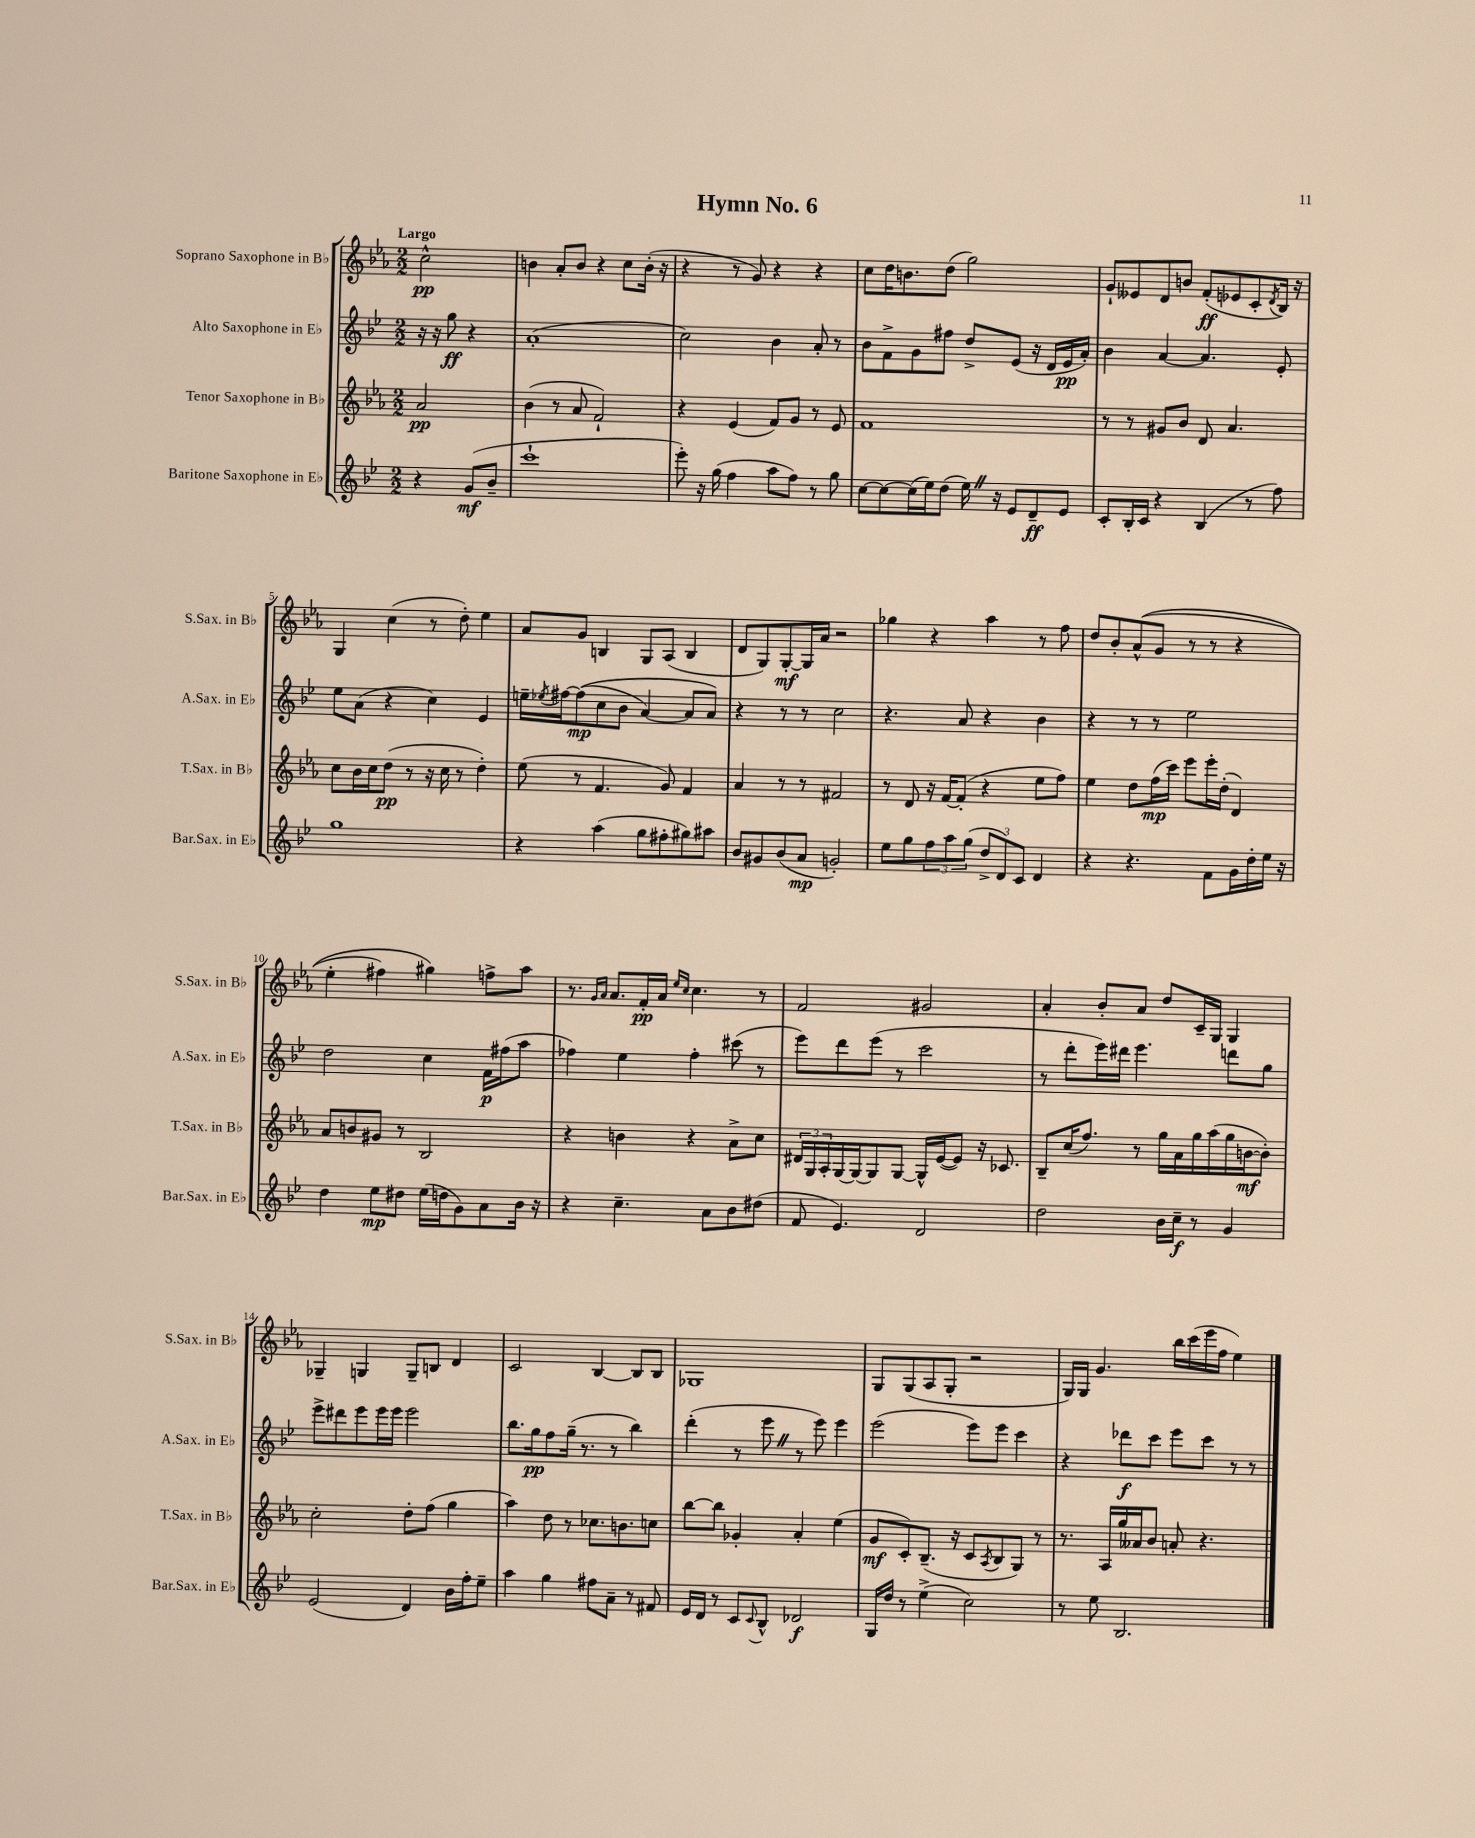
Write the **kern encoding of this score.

**kern	**kern	**kern	**kern
*staff4	*staff3	*staff2	*staff1
*clefG2	*clefG2	*clefG2	*clefG2
*k[b-e-]	*k[b-e-a-]	*k[b-e-]	*k[b-e-a-]
*M2/2	*M2/2	*M2/2	*M2/2
4r	2a-/	16r	2cc^^\
.	.	16r	.
.	.	8gg\	.
(8g/L	.	4r	.
8b-~/J	.	.	.
=	=	=	=
1ccc`	(4b-\	(1a'	4b\
.	8r	.	8a-'/L
.	8a-/	.	8b/J
.	2f`/)	.	4r
.	.	.	8cc\L
.	.	.	(16b'\Jk
.	.	.	16r
=	=	=	=
8eee-'\)	4r	2cc\)	4r
16r	.	.	.
(16gg\	.	.	.
4ff\	(4e-/	.	8r
.	.	.	8g/)
8aa\L	8f/L)	4b-\	4r
8ff\J)	8g/J	.	.
8r	8r	8a'/	4r
8gg\	8e-/	8r	.
=	=	=	=
[8cc\L	1f	8b-\L	8cc\L
8cc\_	.	8f^\	16dd\K
.	.	.	8.b\
(16cc\]L	.	8g\	.
16ee-\J)	.	.	.
(8dd\J	.	8ff#\J	(8dd\J
16ee-\)	.	8dd^/L	2gg\)
16r	.	.	.
8e-/L	.	(8e-/J	.
8d~/	.	16r	.
.	.	16d/LL	.
8e-/J	.	16e-/	.
.	.	16a'/JJ)	.
=	=	=	=
8c'/L	8r	4b-\	8g`/L
16B-'/L	8r	.	8e--/
16c/JJ	.	.	.
4r	8g#/L	[4a/	8d/
.	8b-/J	.	8b/J
(4B-/	8d/	4.a/]	(8f'/L
.	4.a-/	.	8e-/
8r	.	.	8c'/
.	.	.	8qd/
8ff\)	.	8e-'/	16B-/Jk)
.	.	.	16r
=	=	=	=
1gg	8cc\L	8ee-\L	4G/
.	16b-\L	(8a\J	.
.	16cc\J	.	.
.	(8dd\J	4r	(4cc\
.	8r	.	.
.	16r	4cc\)	8r
.	16cc\	.	.
.	8r	.	8dd'\)
.	4dd'\)	4e-/	4ee-\
=	=	=	=
4r	(8ee-\	16ee~\LL	8a-/L
.	.	8qee-/	.
.	.	[16ff#\J	.
.	8r	&((8ff#\]	8g/J
(4aa\	4.f/	8cc\	4B/
.	.	8b-\J	.
8gg\L	.	[4a/)	8G/L
8ff#'\	8g/)	.	(8A-/J
8gg#\)	4f/	8a/]L	4B/
8aa#\J	.	8a/J&)	.
=	=	=	=
8b-/L	4a-/	4r	8d/L
8g#/	.	.	8G/)
(8b-/	8r	8r	[8G'/
8a/J	8r	8r	16G/]L
.	.	.	16a-/JJ
2g'/)	2f#/	2cc\	2r
=	=	=	=
8ee-\L	8r	4.r	4gg-\
8gg\	8d/	.	.
12ff\	16r	.	4r
.	[16f/LK	.	.
12aa\	.	.	.
.	(8f'/]J	8a/	.
(12gg\J	.	.	.
12dd^/L	4r	4r	4aa-\
12d/)	.	.	.
12c/J	.	.	.
4d/	8ee-\L	4b-\	8r
.	8ff\J)	.	8ff\
=	=	=	=
4r	4ee-\	4r	8dd/L
.	.	.	8b-'/
4.r	8dd\L	8r	&((8a-^^/
.	(16ff\L	8r	8g/J
.	16ccc\JJ)	.	.
.	8eee-\L	2ee-\	8r
8f\L	16eee-'\L	.	8r
.	(16dd'\JJ	.	.
16g\L	4d/)	.	4r
16dd'\	.	.	.
16ee-\JJ	.	.	.
16r	.	.	.
=	=	=	=
4dd\	8a-/L	2dd\	4ee-'\
.	8b/	.	.
8ee-\L	8g#/J	.	4ff#\)
8dd#\J	8r	.	.
(16ee-\LL	2B-/	4cc\	4gg#\&)
16dd\J	.	.	.
8g\)	.	.	.
8a\	.	16f\LL	8ff^\L
.	.	(16ff#\J	.
16b-\Jk	.	8aa\J	8aa-\J
16r	.	.	.
=	=	=	=
4r	4r	4ff-\)	8.r
.	.	.	16qqg/LL
.	.	.	16qqa-/JJ
.	.	.	8.a-/L
4.cc~\	4b\	4ee-\	.
.	.	.	16f'/L
.	.	.	16a-/JJ
.	.	.	16qqee-/LL
.	.	.	16qqcc/JJ
.	4r	4ff-'\	4.cc\
8a\L	.	.	.
8b-\	8a-^\L	(8ccc#\	.
(8dd#\J	8cc\J	8r	8r
=	=	=	=
8f/	24d#/LL	8eee-\L)	2f/
.	24G/	.	.
.	24A-'/	.	.
4.e-/)	[16G/	8ddd\	.
.	16G/_J	.	.
.	8G/]	(8eee-\J	.
.	[8G/J	8r	.
2d/	16G^^/]LL	2ccc\	2g#/
.	([16e-/J	.	.
.	8e-/]J)	.	.
.	16r	.	.
.	8.c-/	.	.
=	=	=	=
2dd\	8B-~/L	8r	4a-'/
.	(16cc/K	8ddd'\L	.
.	8.ff/J)	.	.
.	.	16eee-\L)	8b-'/L
.	.	16ddd#\JJ	.
.	8r	4.eee-\	8a-/J
16b-\LL	16gg\LL	.	8dd/L
16cc~\JJ	16a-\	.	.
8r	16gg\	.	16c~/L
.	(16aa-\	.	16G/JJ
4g/	16gg\	8ddd\L	4G/
.	[16b\J	.	.
.	8b'\]J)	8gg\J	.
=	=	=	=
(2e-/	2cc'\	8eee-^\L	4G-~/
.	.	8ddd#\	.
.	.	8eee-\	4G/
.	.	16eee-\L	.
.	.	16eee-\JJ	.
4d/)	8dd'\L	2eee-\	8G~/L
.	(8ff\J	.	8B/J
16b-\LL	4gg\	.	4d/
16ff'\J	.	.	.
8ee-~\J	.	.	.
=	=	=	=
4aa\	4aa-\)	8.bb-\L	2c/
.	.	16gg\k	.
4gg\	8dd\	8ff\	.
.	8r	(16gg~\Jk	.
.	.	8.r	.
8ff#\L	8.cc-\L	.	[4B-/
8a~\J	.	8r	.
.	8.b\	.	.
8r	.	4bb-\)	8B-/]L
8f#/	8cc\J	.	8B-/J
=	=	=	=
16e-/LL	[8bb-\L	(4ddd'\	1G-
16d/JJ	.	.	.
8r	8bb-\]J	.	.
8c/L	4g-'/	8r	.
8qqc/	.	.	.
8B-^^/J	.	8eee-\	.
2d-/	4a-'/	8r	.
.	.	8eee-\)	.
.	(4ee-\	4eee-\	.
=	=	=	=
16G/LL	8g/L	(2eee-\	8G/L
16dd/JJ	.	.	.
8r	8c'/)	.	(8G/
(4ee-^\	(8.B-~/J	.	8A-/
.	.	.	8G'/J
.	16r	.	.
2cc\)	8c/L	8eee-\L)	2r
.	8qA-/	.	.
.	8B-/	8eee-\J	.
.	8G/J)	4ccc\	.
.	8r	.	.
=	=	=	=
8r	8.r	4r	16G/LL)
.	.	.	16G/JJ
8ee-\	.	.	4.g/
.	16A-/LL	.	.
2.B-/	16gg/	8ddd-\L	.
.	16a--/J	.	.
.	8b-/J	8ccc\J	.
.	8a'/	8eee-\L	16bb-\LL
.	.	.	(16ccc\
.	4.r	8ccc\J	16eee-\
.	.	.	16ff\JJ
.	.	8r	4ee-\)
.	.	8r	.
==	==	==	==
*-	*-	*-	*-
